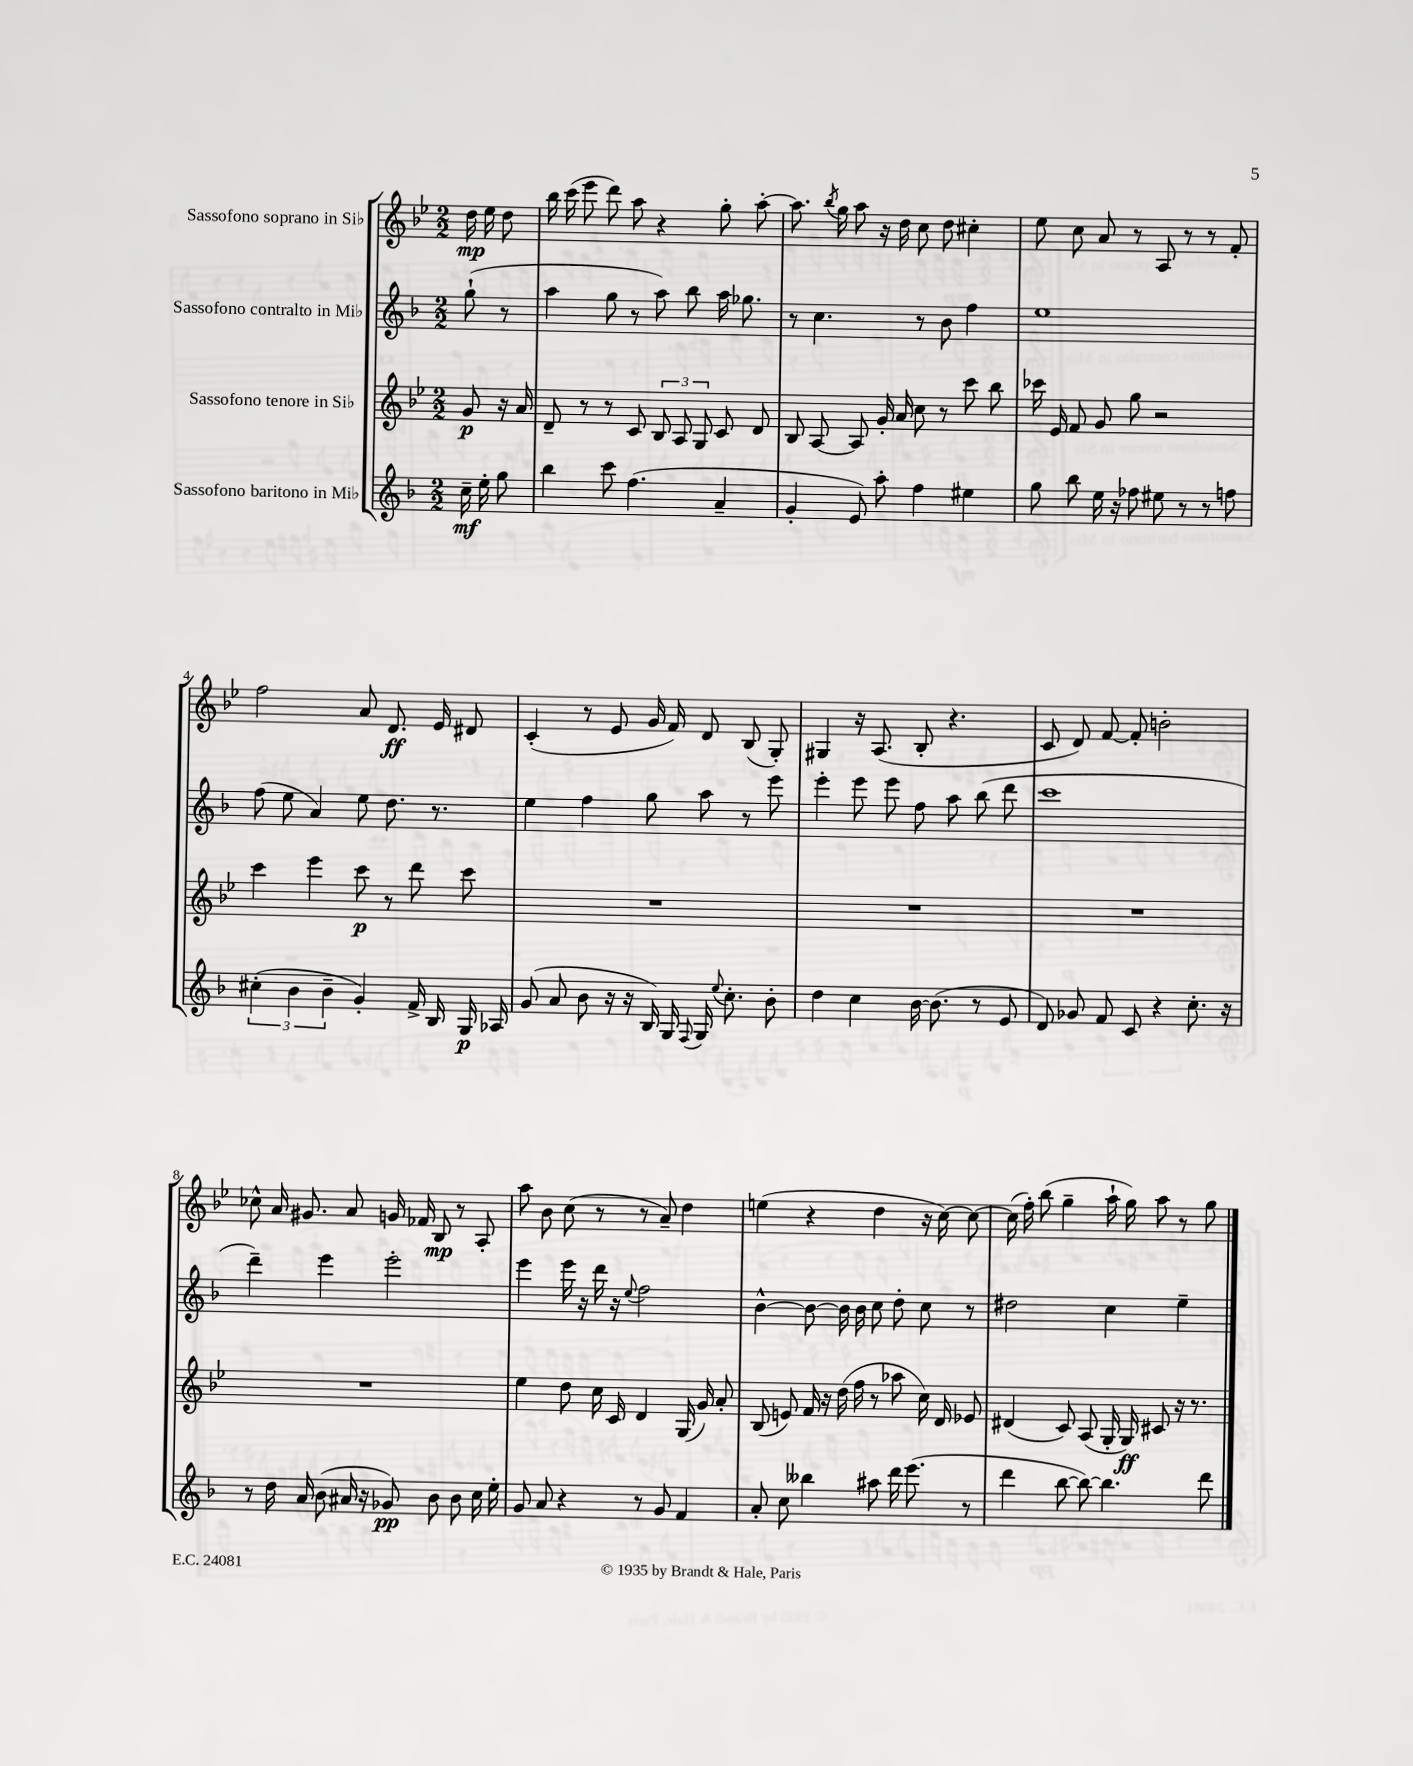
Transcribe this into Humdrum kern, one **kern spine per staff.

**kern	**kern	**kern	**kern
*staff4	*staff3	*staff2	*staff1
*clefG2	*clefG2	*clefG2	*clefG2
*k[b-]	*k[b-e-]	*k[b-]	*k[b-e-]
*M2/2	*M2/2	*M2/2	*M2/2
16cc~	8g	(8gg`	16dd
16ee'	.	.	16ee-
8gg	16r	8r	8dd
.	16a	.	.
=	=	=	=
4bb-	8d~	4aa	16bb-
.	.	.	(16ccc
.	8r	.	8eee-
8ccc	8r	8gg	8ddd)
(4.ff	8c	8r	8aa
.	12B-	8aa)	4r
.	12A	.	.
.	.	8bb-	.
.	12G	.	.
4a~	8c	16aa	8gg'
.	.	8.gg-	.
.	8d	.	[8aa'
=	=	=	=
4g'	8B-	8r	8.aa]
.	[8A	4.cc	.
.	.	.	8qbb-
.	.	.	16gg
8e)	8A]	.	8aa
8aa'	16g'	.	16r
.	16a	.	16dd
4ff	8cc	8r	8cc
.	8r	8b-	8dd
4ee#	8ccc	4ff	4cc#'
.	8bb-	.	.
=	=	=	=
8gg	16ccc-	1ee	8ee-
.	16e-	.	.
8bb-	8f	.	8cc
16ee	8g	.	8a
16r	.	.	.
8ff-	8gg	.	8r
8ee#	2r	.	8A
8r	.	.	8r
8r	.	.	8r
8ff	.	.	8f'
=	=	=	=
(6cc#'	4ccc	(8ff	2ff
.	.	8ee	.
6b-	.	.	.
.	4eee-	4a)	.
6b-~	.	.	.
4g')	8ccc	8ee	8a
.	8r	8.dd	8.d
16f^	8ddd	.	.
16B-	.	8.r	16e-
16G	8ccc	.	8d#
16A-	.	.	.
=	=	=	=
(8g	1r	4ee	(4c'
8a	.	.	.
8b-	.	4ff	8r
16r	.	.	8e-
16r	.	.	.
16B-)	.	8gg	16g
16G	.	.	16f)
8qqF	.	.	.
16G	.	8aa	8d
8qqee	.	.	.
8.cc'	.	.	.
.	.	8r	(8B-
8b-'	.	8eee	8G')
=	=	=	=
4dd	1r	4eee'	4G#
4cc	.	8eee	16r
.	.	.	(8.A
.	.	8eee	.
[16b-	.	8ff	8B-'
(8.b-]	.	.	.
.	.	8aa	4.r
8r	.	(8bb-	.
8e	.	8ddd	.
=	=	=	=
8d)	1r	1ccc	8c
8g-	.	.	8d)
8f	.	.	[8f
8c	.	.	8f']
4r	.	.	2b'
8.cc'	.	.	.
16r	.	.	.
=	=	=	=
8r	1r	4ddd~)	8cc-^^
16dd	.	.	16a
16a	.	.	8.g#
(8b-	.	4eee	.
16a#	.	.	8a
16r	.	.	.
8g-)	.	2eee'	16g
.	.	.	16f-
8b-	.	.	8B-
8b-	.	.	8r
16cc	.	.	8A'
16ee'	.	.	.
=	=	=	=
8g	4ee-	4eee	8aa
8a	.	.	8b-
4r	8dd	16eee	(8cc
.	.	16r	.
.	16cc	16ddd	8r
.	16c	16r	.
.	.	8qqee	.
8r	4d	2ff	8r
8g	.	.	8a~)
4f	(16G	.	4dd
.	16g)	.	.
.	8a'	.	.
=	=	=	=
8a'	(8B-	[4b-^^	(4ee
8cc	8e)	.	.
4bb--	16f	8b-_	4r
.	16r	.	.
.	(16dd	16b-]	.
.	16ff	16b-	.
8aa#	8r	8cc	4dd
16ddd	8aa-	8dd'	.
(8.eee	.	.	.
.	16cc)	8cc	16r
.	16d	.	[16cc)
8r	8e-	8r	8cc_
=	=	=	=
4ddd	(4d#	2dd#	(16cc]
.	.	.	16ff')
.	.	.	(8bb-
[8bb-	8c)	.	4gg~
8bb-_)	(8A	.	.
4.bb-]	16G'	4cc	16aa`
.	16G)	.	16gg)
.	8c#	.	8aa
.	16r	4ee~	8r
.	8.r	.	.
8ddd	.	.	8gg
==	==	==	==
*-	*-	*-	*-
